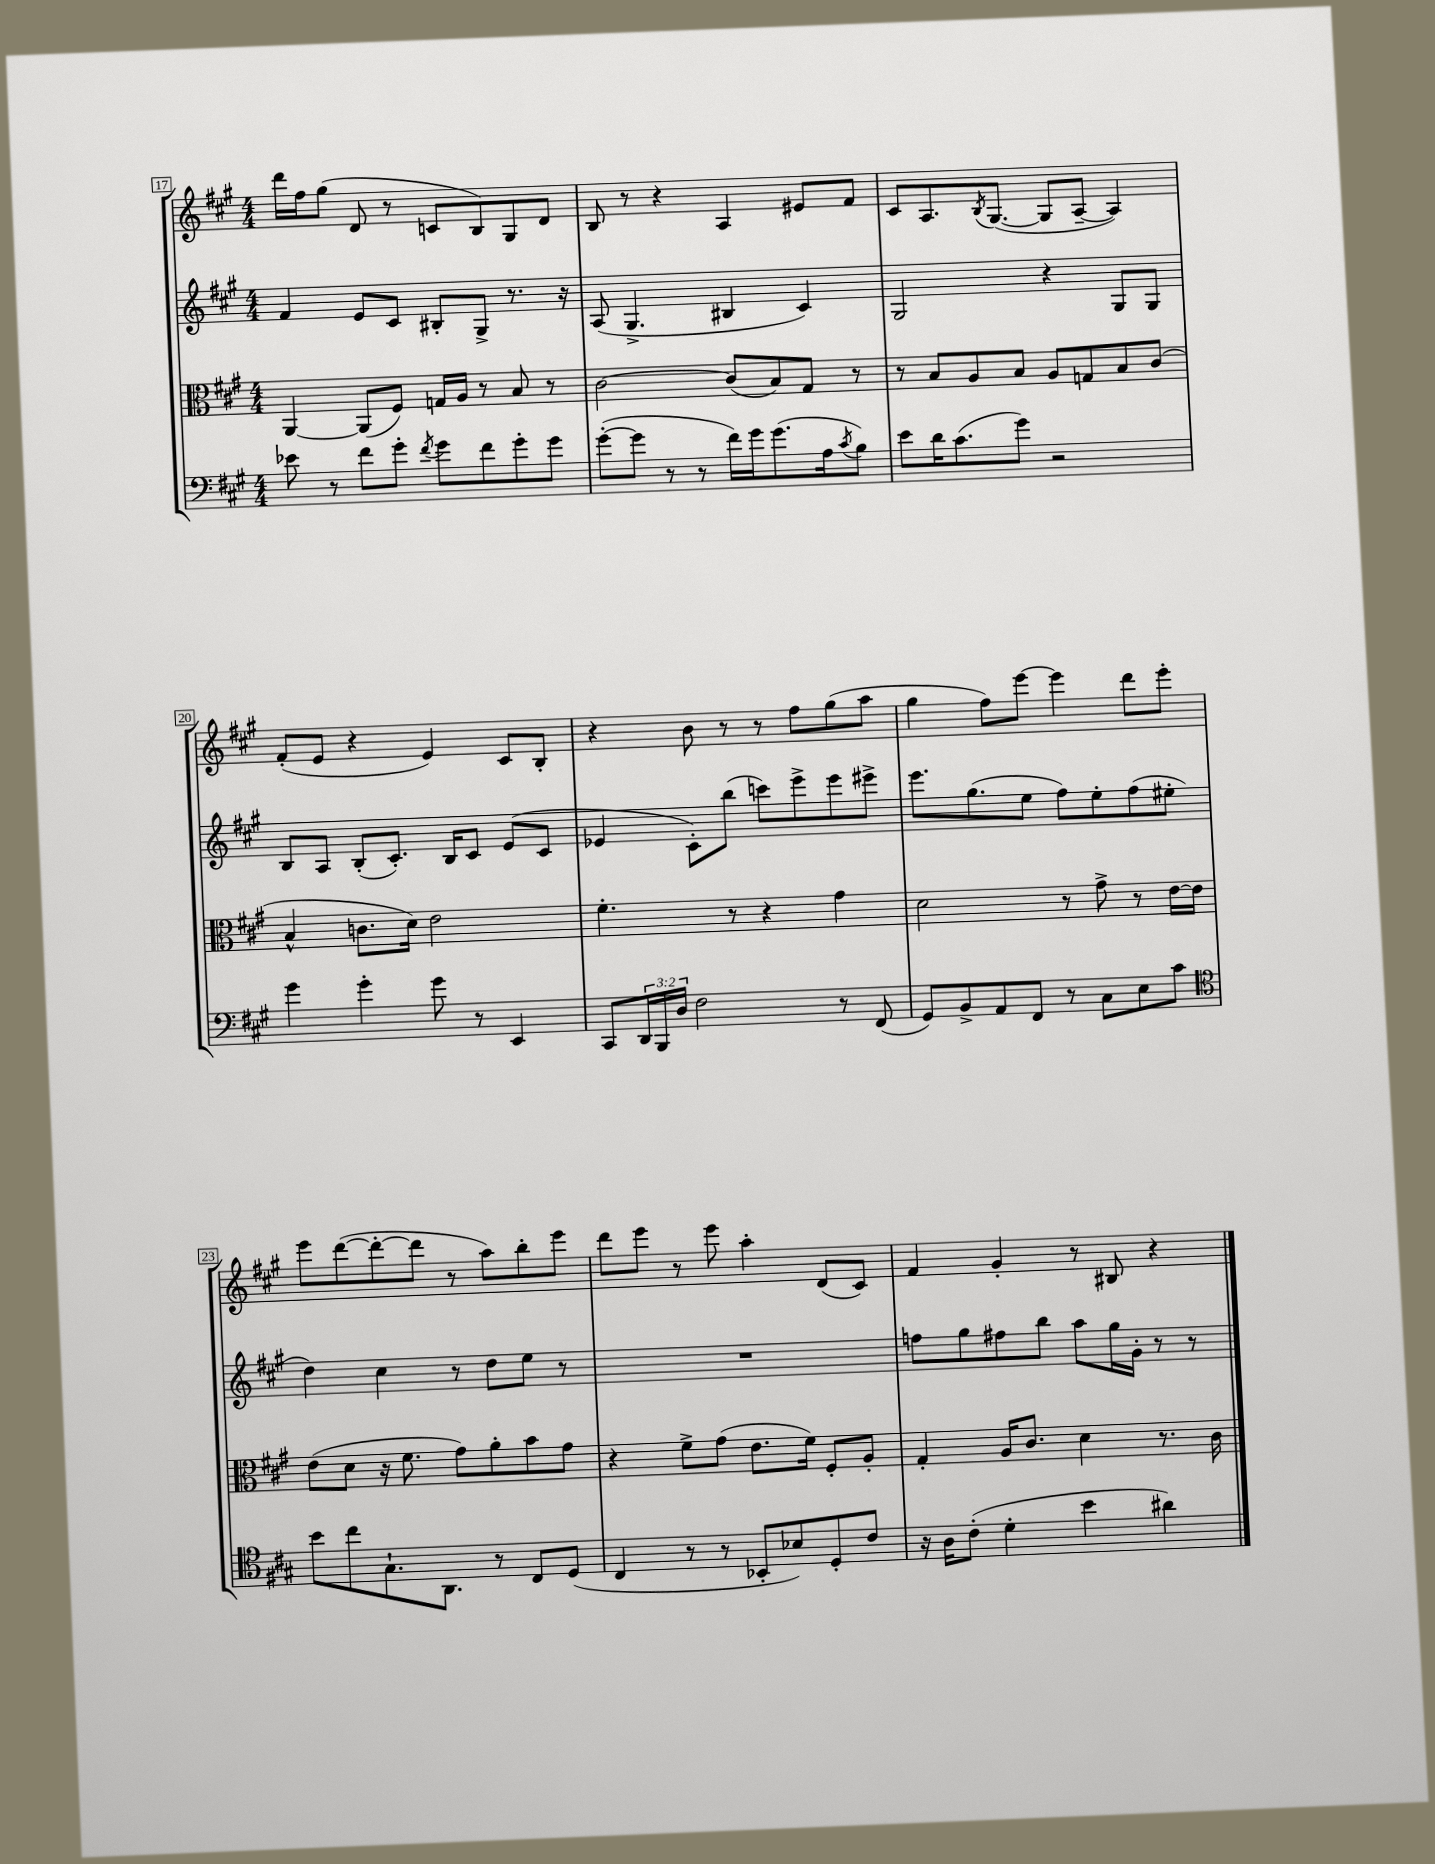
<<
\new StaffGroup <<
\new Staff = "s0" {
    \clef treble \key a \major \numericTimeSignature \time 4/4
    d'''16 fis''16 gis''8( d'8 r8 c'8 b8) gis8 d'8 |
    b8 r8 r4 a4 eis'8 fis'8 |
    cis'8 a8. \acciaccatura { b8 } gis8.~( gis8 a8~-- a4) |
    fis'8-.( e'8 r4 e'4) cis'8 b8-. |
    r4 b'8 r8 r8 fis''8 gis''8( a''8 |
    gis''4 fis''8) e'''8~ e'''4 d'''8 e'''8-. |
    e'''8 d'''8~( d'''8~-. d'''8 r8 a''8) b''8-. e'''8 |
    d'''8 e'''8 r8 e'''8 a''4-. d'8( cis'8) |
    fis'4 gis'4-. r8 bis8 r4 \bar "|." |
}
\new Staff = "s1" {
    \clef treble \key a \major \numericTimeSignature \time 4/4
    fis'4 e'8 cis'8 bis8-. gis8-> r8. r16 |
    a8( gis4.-> bis4 cis'4) |
    gis2 r4 gis8 gis8 |
    b8 a8 b8-.( cis'8.-.) b16 cis'8 e'8( cis'8 |
    ees'4 cis'8-.) b''8( c'''8) e'''8-> e'''8 eis'''8-> |
    e'''8. gis''8.( e''8 fis''8) e''8-. fis''8( eis''8-. |
    d''4) cis''4 r8 d''8 e''8 r8 |
    R1 |
    f''8 gis''8 fis''8 b''8 a''8 gis''16 gis'16-. r8 r8 \bar "|." |
}
\new Staff = "s2" {
    \clef alto \key a \major \numericTimeSignature \time 4/4
    a,4~ a,8( fis8) g16 a16 r8 b8 r8 |
    cis'2~ cis'8( b8) gis8 r8 |
    r8 b8 a8 b8 a8 g8 b8 cis'8( |
    b4-^ c'8. d'16) e'2 |
    fis'4.-. r8 r4 gis'4 |
    d'2 r8 gis'8-> r8 e'16~ e'16 |
    e'8( d'8 r16 fis'8. gis'8) a'8-. b'8 gis'8 |
    r4 fis'8-> gis'8( e'8. fis'16) fis8-. a8-. |
    gis4-. a16 cis'8. d'4 r8. cis'16 \bar "|." |
}
\new Staff = "s3" {
    \clef bass \key a \major \numericTimeSignature \time 4/4 \override Staff.TupletNumber.text = #tuplet-number::calc-fraction-text
    ees'8 r8 fis'8 gis'8-. \acciaccatura { fis'8 } gis'8 fis'8 gis'8-. gis'8 |
    gis'8~-.( gis'8 r8 r8 fis'16) gis'16 gis'8.( a16 \acciaccatura { cis'8 } b8) |
    e'8 d'16 cis'8.( gis'8) r2 |
    gis'4 gis'4-. gis'8 r8 e,4 |
    cis,8 \tuplet 3/2 { d,16 b,,16 d16 } fis2 r8 fis,8( |
    gis,8) b,8-> a,8 fis,8 r8 cis8 e8 cis'8 |
    \clef tenor b'8 cis''8 gis8.-! a,8. r8 cis8 d8( |
    cis4 r8 r8 bes,8-. bes8) d8-. cis'8 |
    r16 a16 cis'8-.( d'4-. b'4 ais'4) \bar "|." |
}
>>
>>
\layout { \context { \Score currentBarNumber = #17 \override BarNumber.stencil = #(make-stencil-boxer 0.1 0.3 ly:text-interface::print) } }
